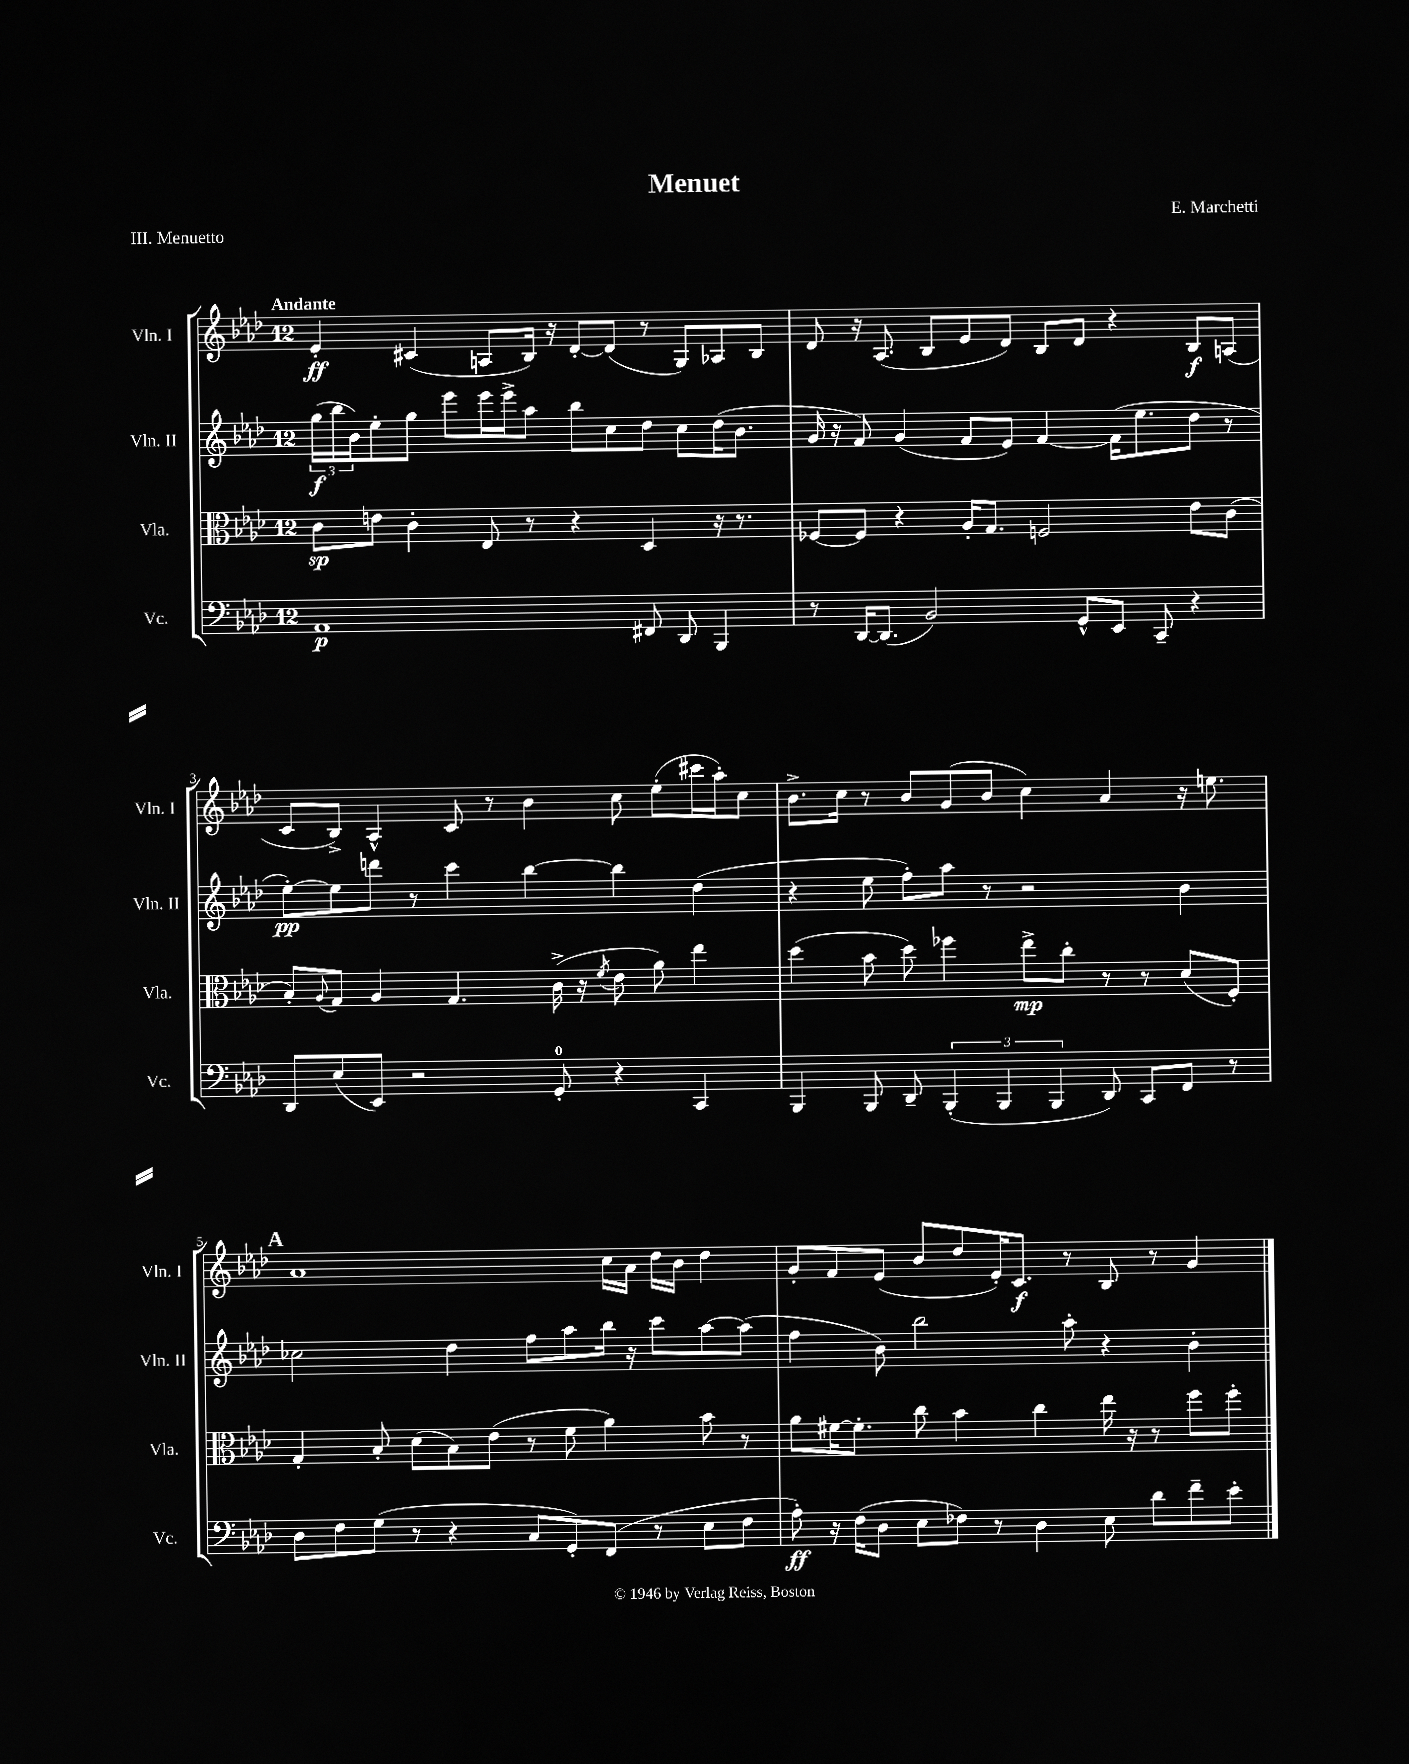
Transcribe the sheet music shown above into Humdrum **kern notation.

**kern	**dynam	**kern	**dynam	**kern	**dynam	**kern	**dynam
*part4	*part4	*part3	*part3	*part2	*part2	*part1	*part1
*staff4	*staff4	*staff3	*staff3	*staff2	*staff2	*staff1	*staff1
*I"Vc.	*	*I"Vla.	*	*I"Vln. II	*	*I"Vln. I	*
*I'Vc.	*	*I'Vla.	*	*I'Vln. II	*	*I'Vln. I	*
*clefF4	*	*clefC3	*	*clefG2	*	*clefG2	*
*k[b-e-a-d-]	*	*k[b-e-a-d-]	*	*k[b-e-a-d-]	*	*k[b-e-a-d-]	*
*M12/8	*	*M12/8	*	*M12/8	*	*M12/8	*
=1	=1	=1	=1	=1	=1	=1	=1
!	!	!	!	!	!	!LO:TX:a:B:t=Andante	!
1AA-	p	8c\L	sp	(24gg\LL	f	4e-'/	ff
.	.	.	.	24bb-\	.	.	.
.	.	.	.	24b-\J)	.	.	.
.	.	8en\J	.	8ee-'\	.	.	.
.	.	4c'\	.	8gg\J	.	(4c#X/	.
.	.	.	.	8eee-\L	.	.	.
.	.	8E-/	.	16eee-\L	.	8An/L	.
.	.	.	.	16eee-^\J	.	.	.
.	.	8r	.	8aa-\J	.	16B-/Jk)	.
.	.	.	.	.	.	16r	.
.	.	4r	.	8bb-\L	.	[8d-'/L	.
.	.	.	.	8cc\	.	(8d-/J]	.
8FF#X/	.	4D-/	.	8dd-\J	.	8r	.
8DD-/	.	.	.	8cc\L	.	8G/L)	.
4BBB-/	.	16r	.	(16dd-\K	.	8A-X/	.
.	.	8.r	.	8.b-\J	.	.	.
.	.	.	.	.	.	8B-/J	.
=2	=2	=2	=2	=2	=2	=2	=2
8r	.	[8F-X/L	.	16g/	.	8d-/	.
.	.	.	.	16r	.	.	.
[16DD-/KL	.	8F-/J]	.	8f/)	.	16r	.
(8.DD-/J]	.	.	.	.	.	(8.A-/	.
.	.	4r	.	(4g/	.	.	.
2BB-/)	.	.	.	.	.	8B-/L	.
.	.	16A-'/KL	.	8f/L	.	8e-/	.
.	.	8.G/J	.	.	.	.	.
.	.	.	.	8e-/J)	.	8d-/J)	.
.	.	2Fn/	.	[4f/	.	8B-/L	.
8GG^^/L	.	.	.	.	.	8d-/J	.
8EE-/J	.	.	.	(16f\KL]	.	4r	.
.	.	.	.	8.ee-\	.	.	.
8CC~/	.	.	.	.	.	.	.
4r	.	8e-\L	.	8dd-\J	.	8B-/L	f
.	.	(8c\J	.	8r	.	(8An/J	.
!!LO:LB:g=z
=3	=3	=3	=3	=3	=3	=3	=3
8DD-/L	.	8B-'/L)	.	[8ee-'\L)	pp	8c/L	.
.	.	8qqA-/	.	.	.	.	.
(8E-/	.	8G/J	.	8ee-\]	.	8B-^/J)	.
8EE-/J)	.	4A-/	.	8dddn\J	.	4A-^^/	.
2r	.	.	.	8r	.	.	.
.	.	4.G/	.	4ccc\	.	8c/	.
.	.	.	.	.	.	8r	.
.	.	.	.	[4bb-\	.	4b-\	.
8GG'/	.	(16c^\	.	.	.	.	.
.	.	16r	.	.	.	.	.
.	.	8qf/	.	.	.	.	.
4r	.	8e-\	.	4bb-\]	.	8cc\	.
.	.	8a-\)	.	.	.	(8ee-'\L	.
4CC/	.	4ee-\	.	(4dd-\	.	16ccc#X\L	.
.	.	.	.	.	.	16aa-'\J)	.
.	.	.	.	.	.	8cc\J	.
=4	=4	=4	=4	=4	=4	=4	=4
4BBB-/	.	(4dd-\	.	4r	.	8.b-^\L	.
.	.	.	.	.	.	16cc\Jk	.
8BBB-/	.	8b-\	.	8ee-\	.	8r	.
8DD-~/	.	8dd-\)	.	8ff'\L)	.	8b-/L	.
(6BBB-'/	.	4ff-X\	.	8aa-\J	.	(8g/	.
.	.	.	.	8r	.	8b-/J	.
6BBB-/	.	.	.	.	.	.	.
.	.	8ee-^\L	mp	2r	.	4cc\)	.
6BBB-/	.	.	.	.	.	.	.
.	.	8cc'\J	.	.	.	.	.
8DD-/)	.	8r	.	.	.	4a-/	.
8CC/L	.	8r	.	.	.	.	.
8FF/J	.	(8d-/L	.	4b-\	.	16r	.
.	.	.	.	.	.	8.een\	.
8r	.	8F'/J)	.	.	.	.	.
!!LO:LB:g=z
!!LO:REH:place=s1:t=A
=5	=5	=5	=5	=5	=5	=5	=5
8D-\L	.	4G'/	.	2cc-X\	.	1a-	.
8F\	.	.	.	.	.	.	.
(8G\J	.	8B-'/	.	.	.	.	.
8r	.	(8d-\L	.	.	.	.	.
4r	.	8B-\)	.	4dd-\	.	.	.
.	.	(8e-\J	.	.	.	.	.
8C/L	.	8r	.	8ff\L	.	.	.
8GG'/)	.	8f\	.	8aa-\	.	.	.
(8FF/J	.	4a-\)	.	16bb-\Jk	.	16cc\LL	.
.	.	.	.	16r	.	16a-\JJ	.
8r	.	.	.	8ccc\L	.	16dd-\LL	.
.	.	.	.	.	.	16b-\JJ	.
8E-\L	.	8b-\	.	[8aa-\	.	4dd-\	.
8F\J	.	8r	.	(8aa-\J]	.	.	.
=6	=6	=6	=6	=6	=6	=6	=6
8A-'\)	ff	8a-\L	.	4ff\	.	8g'/L	.
16r	.	[16f#X\K	.	.	.	8f/	.
(16F\KL	.	8.f#'\J]	.	.	.	.	.
8D-\J	.	.	.	8b-\)	.	(8e-/J	.
8E-\L	.	8cc\	.	2bb-\	.	8b-/L	.
8F-X\J)	.	4b-\	.	.	.	8dd-/	.
8r	.	.	.	.	.	16e-'/K)	.
.	.	.	.	.	.	8.c/J	f
4D-\	.	4cc\	.	.	.	.	.
.	.	.	.	8aa-'\	.	8r	.
8E-\	.	16ee-\	.	4r	.	8B-/	.
.	.	16r	.	.	.	.	.
8d-\L	.	8r	.	.	.	8r	.
8f~\	.	8ff\L	.	4b-'\	.	4g/	.
8e-'\J	.	8ff'\J	.	.	.	.	.
==	==	==	==	==	==	==	==
*-	*-	*-	*-	*-	*-	*-	*-
